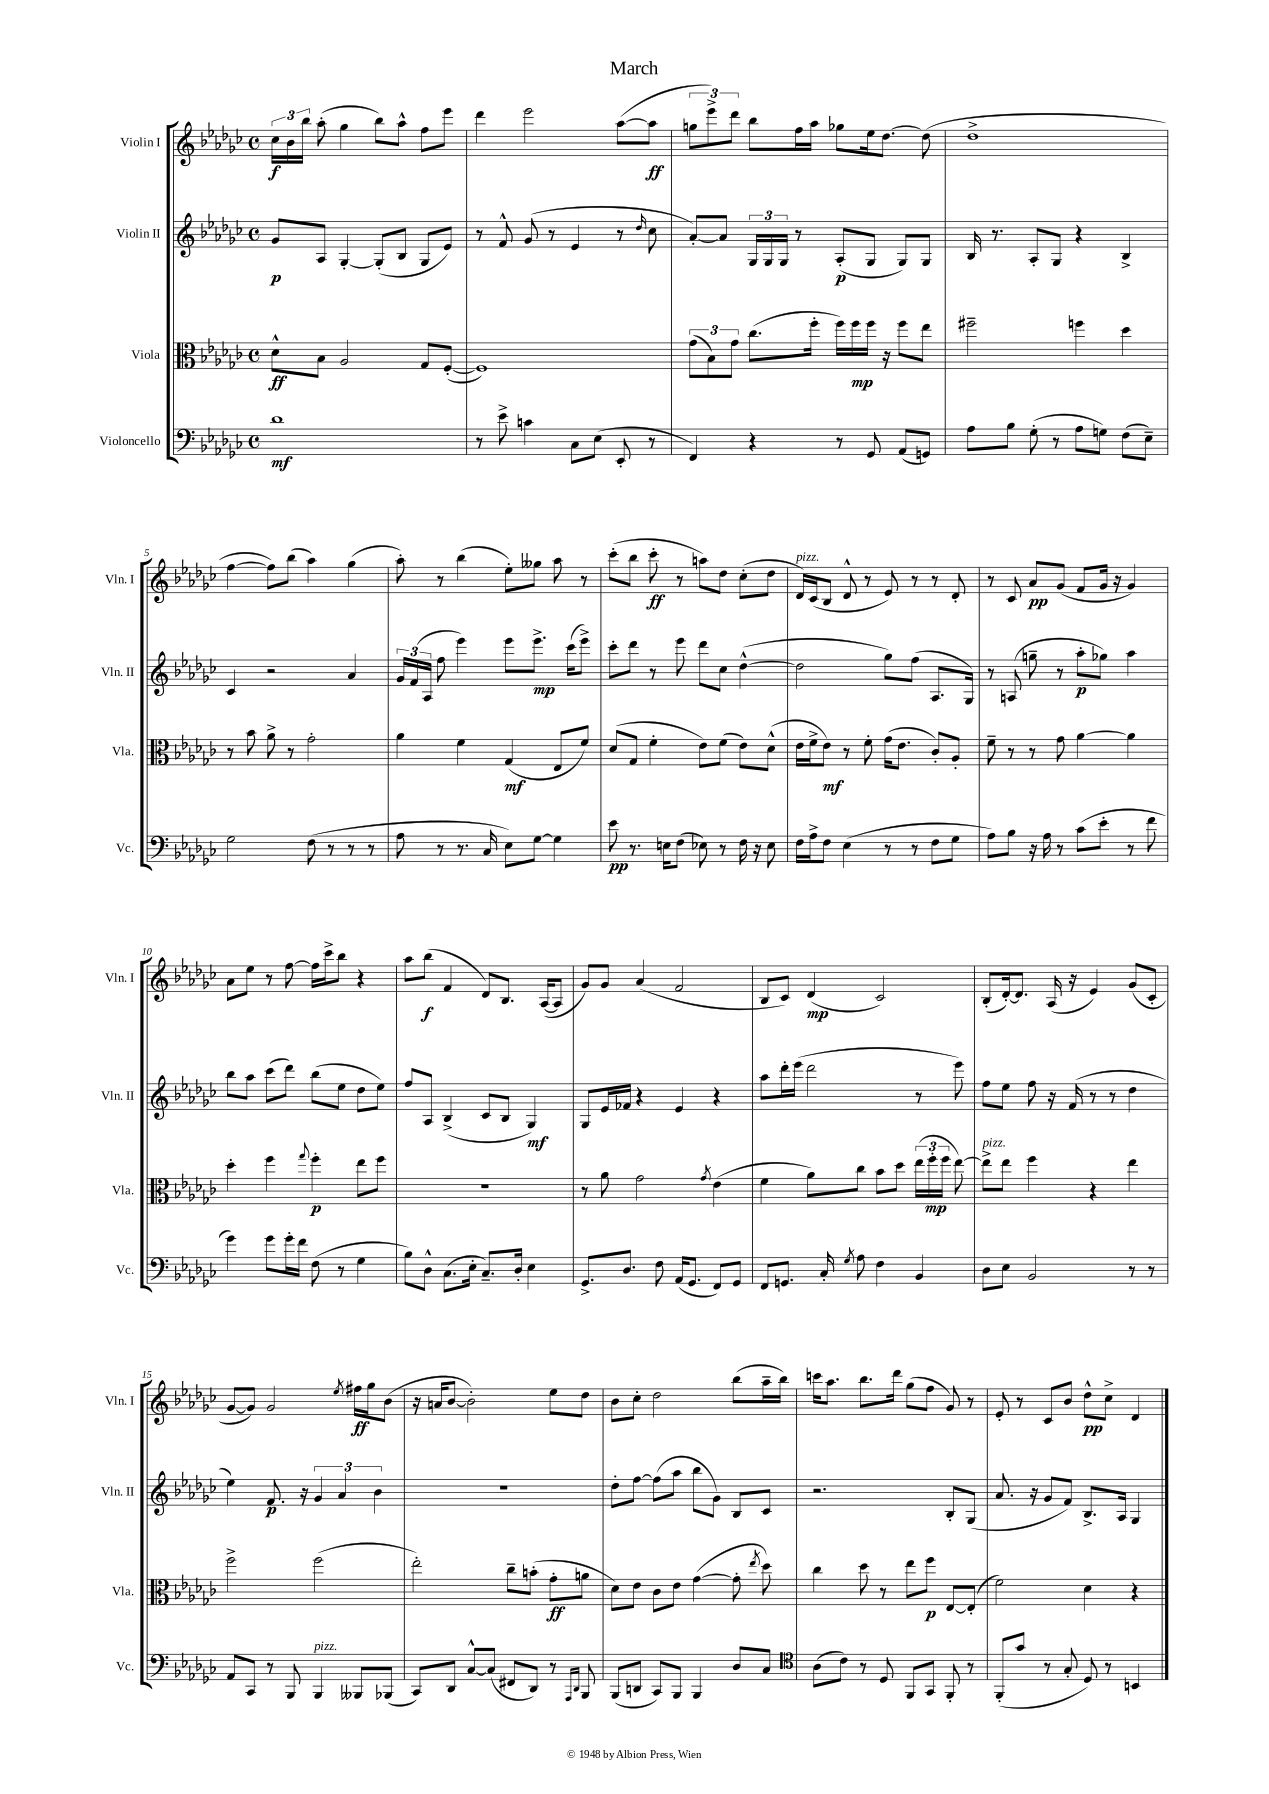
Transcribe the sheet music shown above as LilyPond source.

\header { title = "March" }
<<
\new StaffGroup <<
\new Staff = "s0" \with { instrumentName = "Violin I" shortInstrumentName = "Vln. I" } {
    \clef treble \key ges \major \defaultTimeSignature \time 4/4
    \autoBeamOff \tuplet 3/2 { ces''16[\f bes'16 bes''16] } aes''8-.( ges''4 bes''8[) aes''8]-^ f''8[ ees'''8] |
    des'''4 ees'''2 aes''8[~( aes''8]\ff |
    \tuplet 3/2 { g''8[ ees'''8->) des'''8] } bes''8[ f''16 aes''16] ges''8[ ees''16 des''8.]~ des''8( |
    des''1-> |
    f''4~ f''8[) bes''8]( aes''4) ges''4( |
    aes''8-.) r8 bes''4( ees''8[-.) geses''8] aes''8 r8 |
    ces'''8[-.( bes''8] ces'''8-.\ff r8 a''8[) des''8] ces''8[-.( des''8] |
    des'16[^\markup { \italic "pizz." }) ces'16( bes8] des'8-^ r8 ees'8) r8 r8 des'8-. |
    r8 ces'8 aes'8[\pp ges'8]( f'8[ ges'16] r16 ges'4) |
    aes'8[ ees''8] r8 f''8~ f''16[ ces'''16-> bes''8] r4 |
    aes''8[ bes''8]\f( f'4 des'8[) bes8.] aes16[~( aes8] |
    ges'8[) ges'8] aes'4( f'2 |
    bes8[ ces'8]) des'4\mp( ces'2) |
    bes8[-.( des'16~-.) des'8.] aes16( r16 ees'4) ges'8[( ces'8]-. |
    ges'8[~ ges'8]) ges'2 \acciaccatura { ees''8 } fis''16[\ff ges''16 bes'8]( |
    r16 a'16[ bes'8]~ bes'2-.) ees''8[ des''8] |
    bes'8[ ces''8]-. des''2 bes''8[( aes''16-- bes''16]) |
    c'''16[ aes''8.] bes''8.[ des'''16] ges''8[( f''8] ges'8) r8 |
    ees'8-. r8 ces'8[ bes'8] des''8[-^\pp ces''8]-> des'4 \bar "|." |
}
\new Staff = "s1" \with { instrumentName = "Violin II" shortInstrumentName = "Vln. II" } {
    \clef treble \key ges \major \defaultTimeSignature \time 4/4
    \autoBeamOff ges'8[\p aes8] ges4~-. ges8[-.( bes8] ges8[ ees'8]) |
    r8 f'8-^ ges'8( r8 ees'4 r8 \grace { des''16 } ces''8 |
    aes'8[~-.) aes'8] \tuplet 3/2 { ges16[ ges16 ges16] } r8 aes8[-.\p( ges8] ges8[) ges8] |
    bes16 r8. aes8[-. ges8] r4 bes4-> |
    ces'4 r2 aes'4 |
    \tuplet 3/2 { ges'16[ f'16( aes16] } f''8 ees'''4) ees'''8[ ees'''8.]->\mp ces'''16[( ees'''8]->) |
    ces'''8[-. des'''8] r8 ees'''8 des'''8[ ces''8] des''4~-^( |
    des''2 ges''8[) f''8]( aes8.[ ges16]) |
    r8 a8( g''8-- r8 aes''8[-.\p ges''8]) aes''4 |
    bes''8[ aes''8] ces'''8[( des'''8]) bes''8[( ees''8] des''8[ ees''8]) |
    f''8[ aes8] bes4->( ces'8[ bes8] ges4\mf) |
    ges8[ ees'16 fes'16] r4 ees'4 r4 |
    aes''8[ des'''16-. ees'''16]( des'''2 r8 ees'''8) |
    f''8[ ees''8] f''8 r16 f'16( r8 r8 des''4 |
    ees''4) f'8.\p r16 \tuplet 3/2 { ges'4 aes'4 bes'4 } |
    R1 |
    des''8[-. f''8]~ f''8[( aes''8] bes''8[ ges'8]) bes8[ ces'8] |
    r2. bes8[-. ges8]( |
    aes'8. r16 ges'8[ f'8]) bes8.[-> aes16] ges4 \bar "|." |
}
\new Staff = "s2" \with { instrumentName = "Viola" shortInstrumentName = "Vla." } {
    \clef alto \key ges \major \defaultTimeSignature \time 4/4
    \autoBeamOff des'8[-^\ff bes8] aes2 ges8[ f8]~-.( |
    f1) |
    \tuplet 3/2 { ges'8[( bes8) ges'8] } ces''8.[( f''16]-. f''16[) f''16\mp f''16] r16 f''8[ ees''8] |
    fis''2-- f''4 des''4 |
    r8 bes'8 aes'8-> r8 ges'2-. |
    aes'4 f'4 ges4\mf( ees8[ f'8]) |
    des'8[( ges8] f'4-. ees'8[) f'8]( ees'8[) des'8]-^( |
    ees'16[ f'16-> ees'8]\mf) r8 f'8-. ges'16[( ees'8.] ces'8[-.) aes8]-. |
    f'8-- r8 r8 ges'8 aes'4~ aes'4 |
    des''4-. f''4 \appoggiatura { ges''8 } f''4-.\p ees''8[ f''8] |
    R1 |
    r8 aes'8 ges'2 \acciaccatura { ges'8 } ees'4( |
    f'4 aes'8[) ces''8] bes'8[ des''8] \tuplet 3/2 { ees''16[( f''16-.\mp f''16] } ees''8~) |
    ees''8[->^\markup { \italic "pizz." } ees''8] f''4 r4 ees''4 |
    f''2-> f''2( |
    ees''2-.) ces''8[-- b'8]-.( ges'8[-.\ff a'8] |
    des'8[) ees'8] ces'8[ ees'8] ges'4~( ges'8-. \acciaccatura { ees''8 } des''8) |
    ces''4 des''8 r8 ees''8[ f''8]\p ees8[~ ees8]-.( |
    f'2) des'4 r4 \bar "|." |
}
\new Staff = "s3" \with { instrumentName = "Violoncello" shortInstrumentName = "Vc." } {
    \clef bass \key ges \major \defaultTimeSignature \time 4/4
    \autoBeamOff des'1\mf |
    r8 ees'8-> c'4 ces8[ ees8]( ees,8-. r8 |
    f,4) r4 r8 ges,8 aes,8[( g,8]) |
    aes8[ bes8] ges8-.( r8 aes8[ g8]) f8[( ees8]--) |
    ges2 f8( r8 r8 r8 |
    aes8 r8 r8. ces16 ees8[) ges8]~ ges4 |
    ees'8\pp r8. e16[ f8]( ees8) r8 f16 r16 ees8 |
    f16[ aes16-> f8] ees4( r8 r8 f8[ ges8] |
    aes8[) bes8] r16 aes16 r8 ces'8[( ees'8]-. r8 f'8 |
    ges'4) ges'8[ ges'16-. f'16] f8( r8 ges4 |
    bes8[) des8]-^ ces8.[( ees16]-. ces8.[--) des16]-. ees4 |
    ges,8.[-> des8.] f8 aes,16[( ges,8.] f,8[) ges,8] |
    f,8[ g,8.] ces16-. \acciaccatura { ges8 } aes8 f4 bes,4 |
    des8[ ees8] bes,2 r8 r8 |
    aes,8[ ces,8] r8 bes,,8 bes,,4^\markup { \italic "pizz." } beses,,8[ bes,,8]( |
    ces,8[) des,8] ces8[~-^ ces8]( fis,8[ des,8]) r8 \grace { aes,,16[ des,16] } bes,,8 |
    bes,,8[( d,8] ces,8[) bes,,8] bes,,4 des8[ ces8] |
    \clef tenor aes8[( ces'8]) r8 des8 f,8[ ges,8] f,8-. r8 |
    f,8[-.( ges'8] r8 ges8-. des8) r8 b,4 \bar "|." |
}
>>
>>
